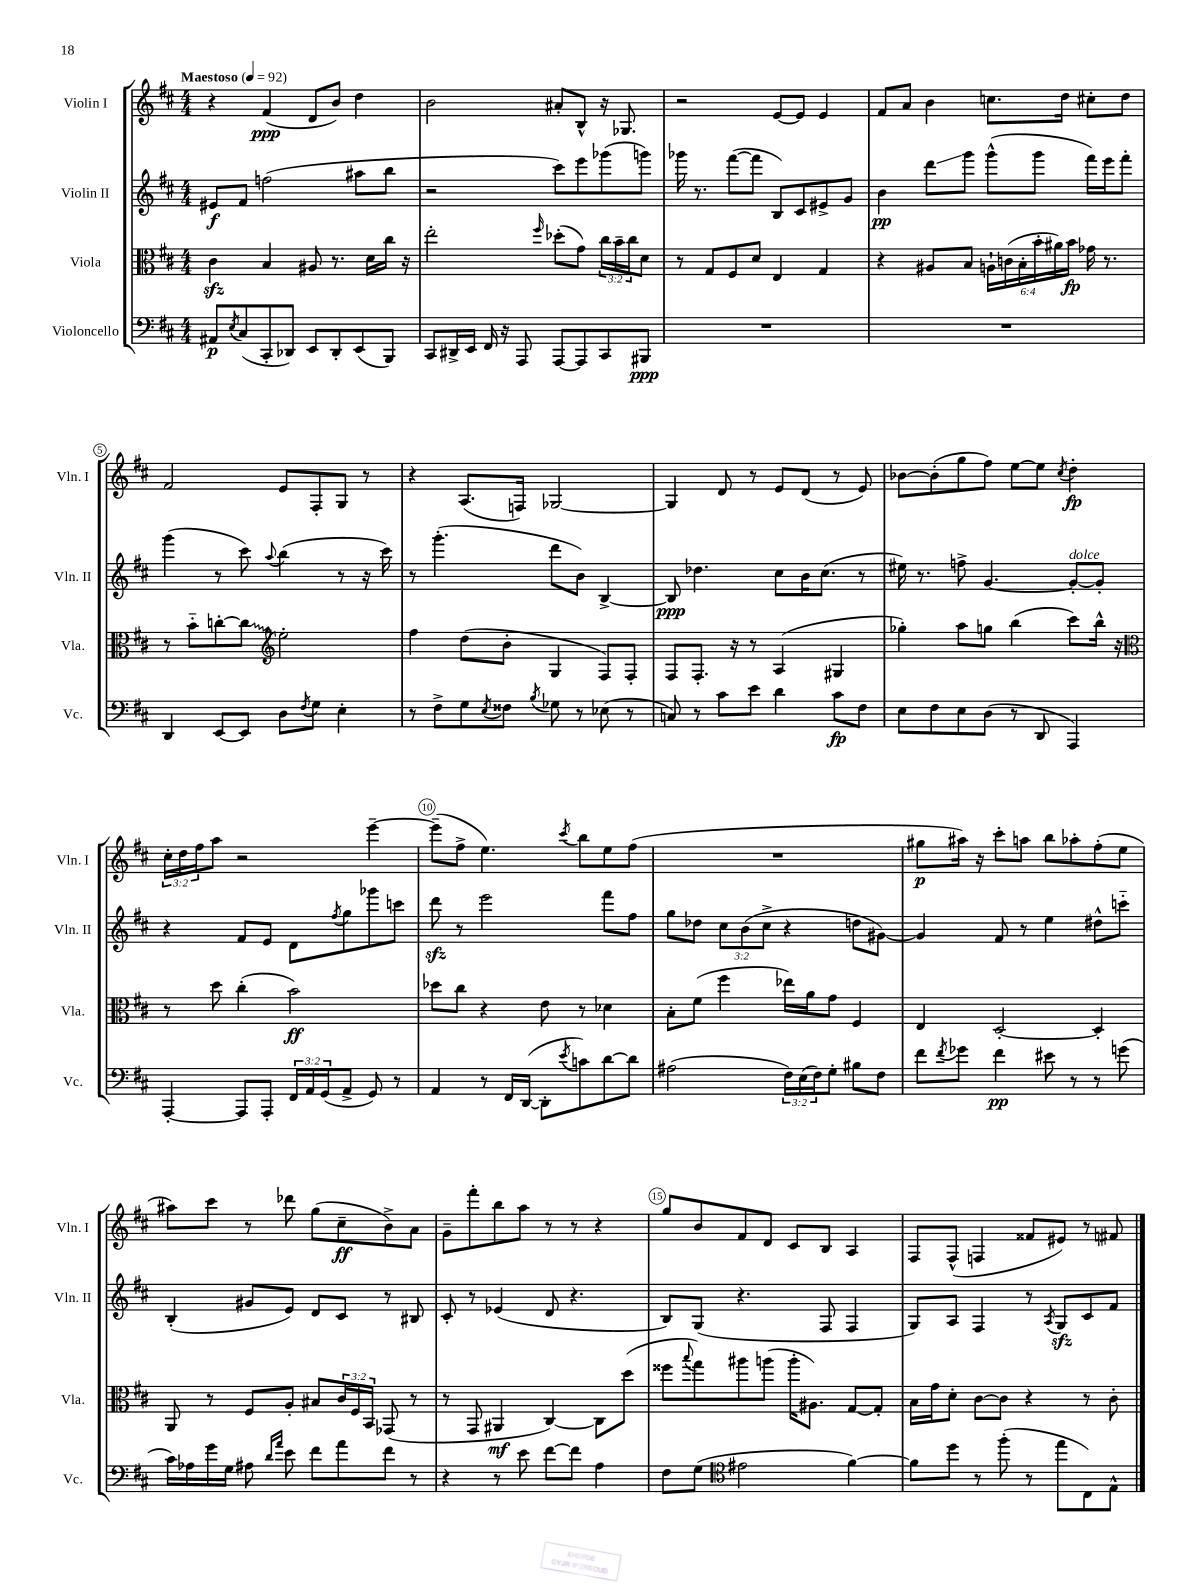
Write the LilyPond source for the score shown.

<<
\new StaffGroup <<
\new Staff = "s0" \with { instrumentName = "Violin I" shortInstrumentName = "Vln. I" } {
    \clef treble \key d \major \numericTimeSignature \time 4/4 \override Staff.TupletNumber.text = #tuplet-number::calc-fraction-text \tempo "Maestoso" 4 = 92
    r4 fis'4\ppp( d'8 b'8) d''4 |
    b'2 ais'8-. b8-^ r16 ges8. |
    r2 e'8~ e'8 e'4 |
    fis'8 a'8 b'4 c''8. d''16 cis''8-. d''8 |
    fis'2 e'8 fis8-. g8 r8 |
    r4 a8.( f16) ges2~ |
    ges4 d'8 r8 e'8 d'8( r8 e'8) |
    bes'8~ bes'8-.( g''8 fis''8) e''8~ e''8 \acciaccatura { cis''8 } d''4-.\fp |
    \tuplet 3/2 { cis''16-. d''16 fis''16 } a''8 r2 e'''4~-- |
    e'''8--( fis''8-> e''4.) \acciaccatura { cis'''8 } b''8 e''8 fis''8( |
    R1 |
    gis''8\p ais''16) r16 cis'''8-. a''8 b''8 aes''8-. fis''8-.( e''8 |
    ais''8) cis'''8 r8 des'''8 g''8( cis''8--\ff b'8->) a'8 |
    g'8-- fis'''8-. b''8 a''8 r8 r8 r4 |
    g''8 b'8 fis'8 d'8 cis'8 b8 a4 |
    fis8 fis8-^( f4 fisis'8 eis'8) r8 fis'8 \bar "|." |
}
\new Staff = "s1" \with { instrumentName = "Violin II" shortInstrumentName = "Vln. II" } {
    \clef treble \key d \major \numericTimeSignature \time 4/4 \override Staff.TupletNumber.text = #tuplet-number::calc-fraction-text
    eis'8\f fis'8 f''2( ais''8 b''8 |
    r2 cis'''8) e'''8 ges'''8( g'''8) |
    ges'''16 r8. fis'''8~( fis'''8 b8) cis'8 eis'8-> g'8 |
    b'4\pp d'''8\glissando g'''8 g'''8-^( g'''8 fis'''16) e'''16 fis'''8-. |
    g'''4( r8 cis'''8) \appoggiatura { a''8 } b''4( r8 r16 cis'''16) |
    r8 g'''4.-.( d'''8 b'8) b4~-> |
    b8\ppp des''4. cis''8 b'16 cis''8.( r8 |
    eis''16) r8. f''8-> g'4.~ g'8~-.^\markup { \italic "dolce" } g'8-. |
    r4 fis'8 e'8 d'8 \acciaccatura { fis''8 } g''8 ges'''8 c'''8 |
    d'''8\sfz r8 e'''2 fis'''8 fis''8 |
    g''8 des''8 \tuplet 3/2 { cis''8 b'8( cis''8-> } r4 d''8 gis'8~) |
    gis'4 fis'8 r8 e''4 dis''8-^ c'''8-_ |
    b4-.( gis'8 e'8) d'8 cis'8 r8 bis8 |
    cis'8-. r8 ees'4( d'8 r4. |
    b8) g8( r4. fis8 fis4 |
    g8) a8 fis4 r8 \acciaccatura { a8 } g8\sfz cis'8 fis'8 \bar "|." |
}
\new Staff = "s2" \with { instrumentName = "Viola" shortInstrumentName = "Vla." } {
    \clef alto \key d \major \numericTimeSignature \time 4/4 \override Staff.TupletNumber.text = #tuplet-number::calc-fraction-text
    cis'4\sfz b4 ais8 r8. d'16 cis''16 r16 |
    e''2-. \grace { fis''16 } des''8-.( g'8) \tuplet 3/2 { cis''16 b'16-- cis''16 } d'8 |
    r8 g8 fis8 d'8 e4 g4 |
    r4 ais8 b8 \tuplet 6/4 { a16-! c'16( b16-. b'16-. ais'16) b'16\fp } ges'16 r8. |
    r8 b'8-_ c''8~-. \once \override Glissando.style = #'zigzag c''8\glissando \clef treble e''2-. |
    fis''4 d''8( b'8-. g4 fis8) fis8-. |
    fis8 fis8.-. r16 r8 a4( gis4 |
    ges''4-.) a''8 g''8 b''4( cis'''8) b''16-^ r16 |
    \clef alto r8 d''8 cis''4-.( b'2\ff) |
    des''8 cis''8 r4 e'8 r8 des'4 |
    b8-. fis'8( fis''4 ees''16) a'16 g'8 fis4 |
    e4 d2~-. d4-. |
    a,8 r8 fis8 a8-. bis8 \tuplet 3/2 { cis'16 fis16 b,16 } ges,8( r8 |
    r8 g,8 ais,4\mf cis4~) cis8 d''8( |
    fisis''8 \appoggiatura { b''8 } g''8) ais''8 a''8( a''16-. ais8.) g8~ g8-. |
    b16 g'16 d'8-. cis'8~ cis'8 r4 r8 cis'8-. \bar "|." |
}
\new Staff = "s3" \with { instrumentName = "Violoncello" shortInstrumentName = "Vc." } {
    \clef bass \key d \major \numericTimeSignature \time 4/4 \override Staff.TupletNumber.text = #tuplet-number::calc-fraction-text
    ais,8\p \acciaccatura { e8 } cis8( cis,8-. des,8) e,8 des,8-. e,8( b,,8) |
    cis,8 dis,16-> e,16 fis,16 r16 a,,8 a,,8~ a,,8 cis,8 bis,,8\ppp |
    R1 |
    R1 |
    d,4 e,8~ e,8 d8 \acciaccatura { fis8 } g8 e4-. |
    r8 fis8-> g8 \acciaccatura { e8 } fisis8 \acciaccatura { b8 } ges8 r8 ees8( r8 |
    c8) r8 cis'8 e'8 d'4 cis'8\fp fis8 |
    e8 fis8 e8 d8( r8 d,8 a,,4) |
    a,,4~-. a,,8 a,,8-. \tuplet 3/2 { fis,16 a,16 g,16( } a,8-> g,8) r8 |
    a,4 r8 fis,16 d,16~( d,8-. \acciaccatura { e'8 } c'8) d'8~ d'8 |
    ais2( \tuplet 3/2 { fis16) e16( fis16) } g8-. bis8 fis8 |
    fis'8 \acciaccatura { fis'8 } ges'8 fis'4\pp eis'8 r8 r8 g'8( |
    cis'16) aes16 g'16 g16 ais8 \grace { d'16 a'16 } e'8 fis'8 a'8 fis'8 r8 |
    r4 r8 e'8 fis'8~ fis'8 a4 |
    fis8 g8( \clef tenor eis'2 fis'4~) |
    fis'8 d''8 r8 fis''8-.( r8 e''8 cis8) e8-^ \bar "|." |
}
>>
>>
\layout { \context { \Score \override BarNumber.break-visibility = ##(#f #t #t) barNumberVisibility = #(every-nth-bar-number-visible 5) \override BarNumber.stencil = #(make-stencil-circler 0.1 0.3 ly:text-interface::print) } }
